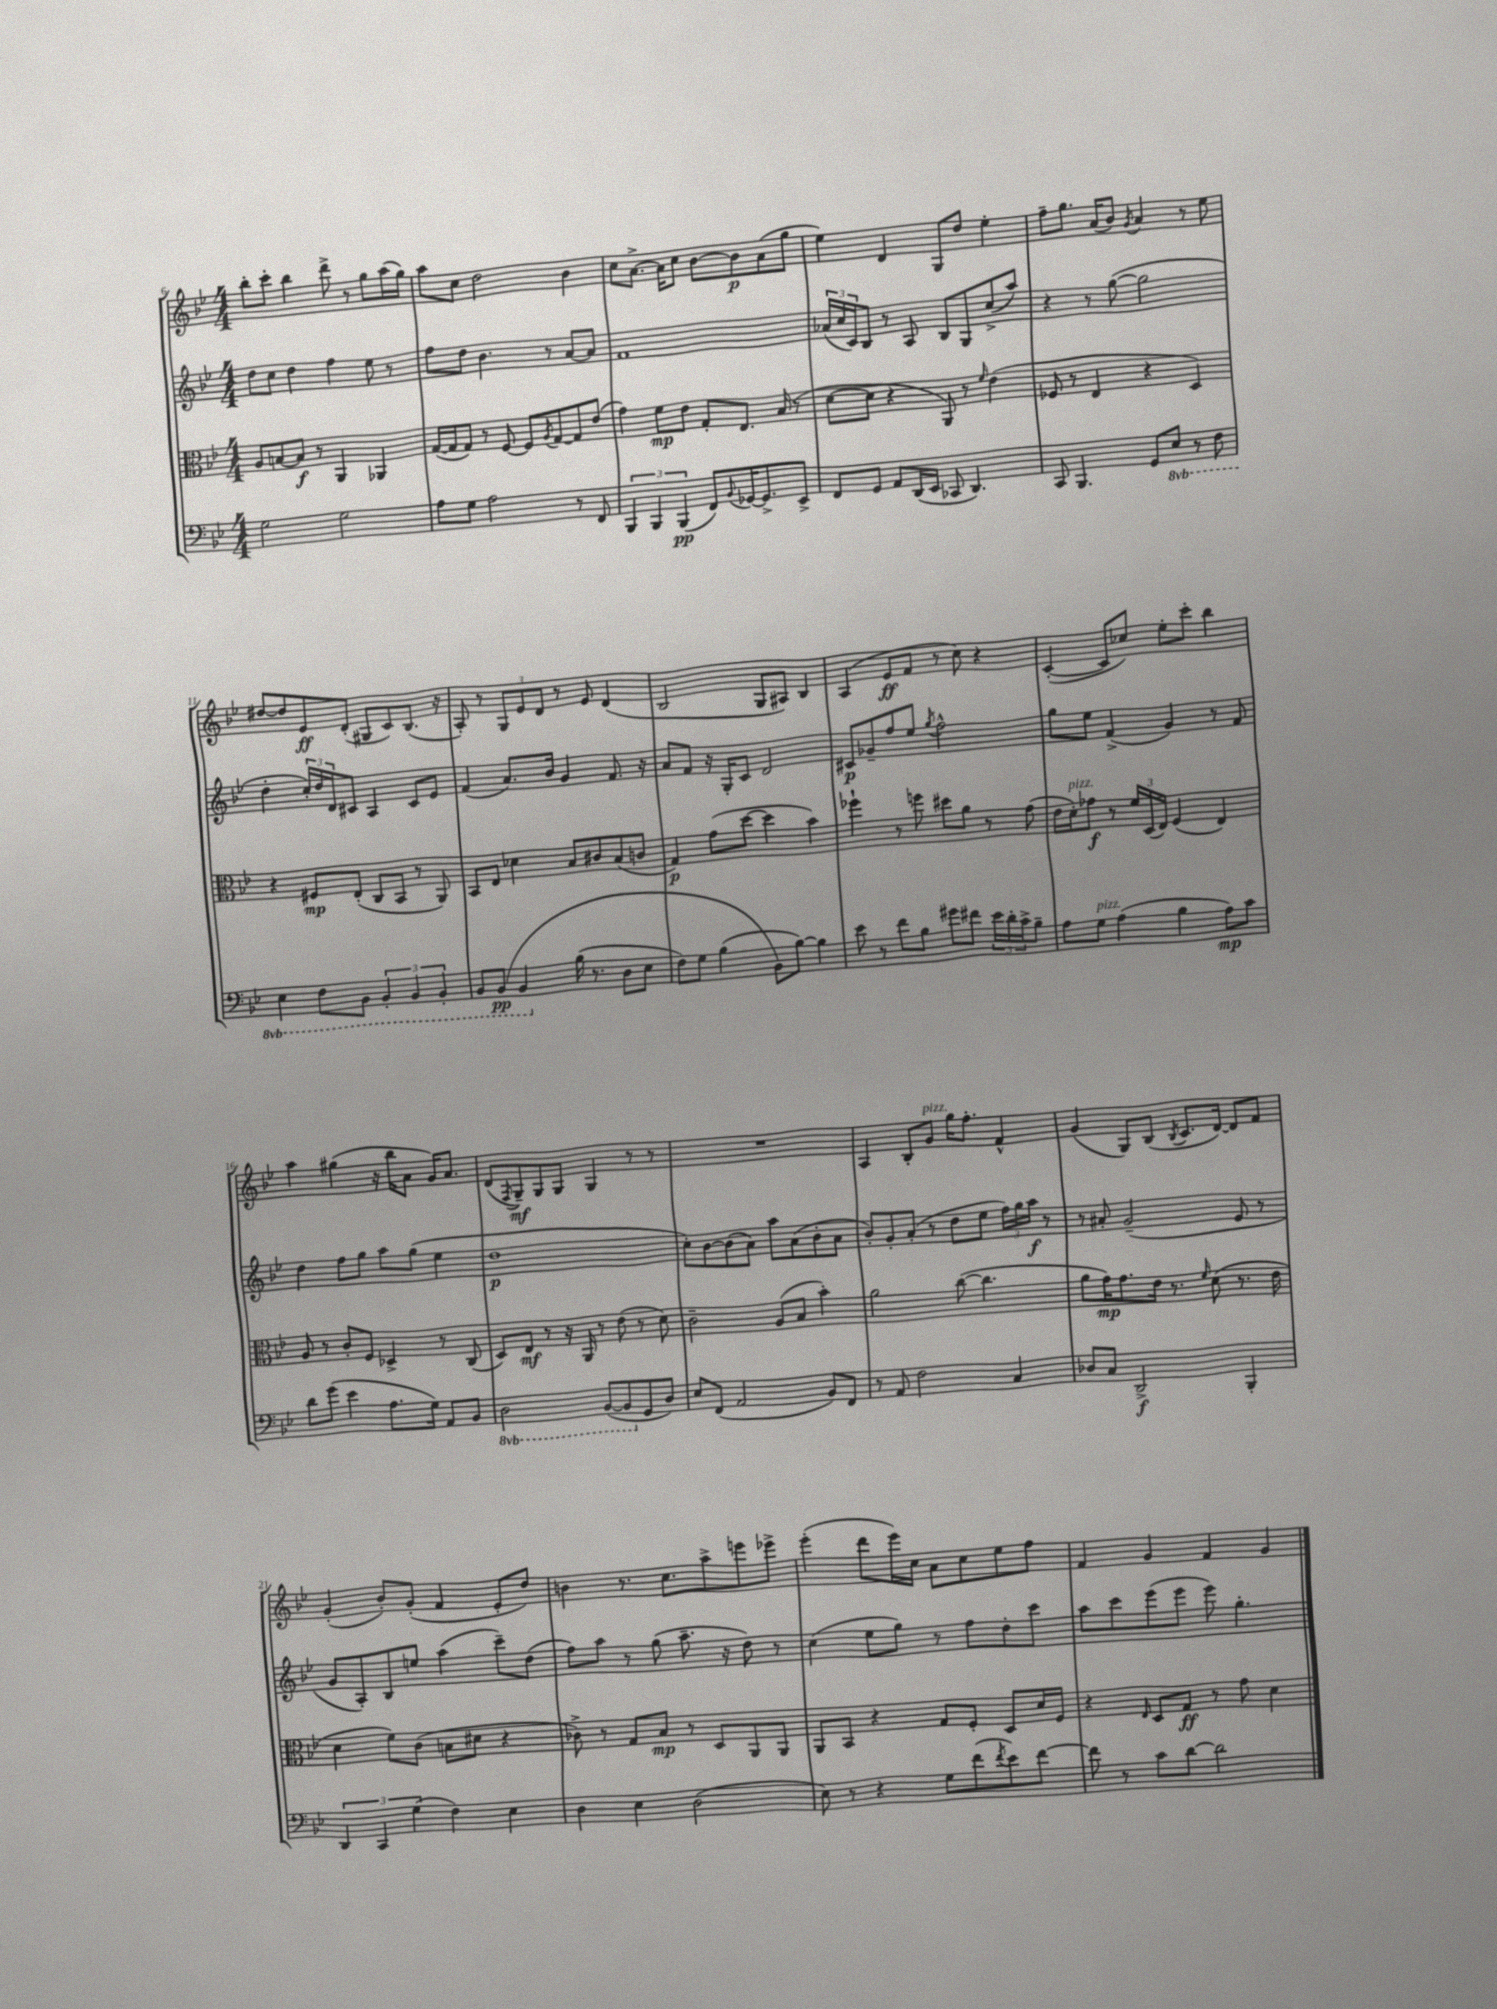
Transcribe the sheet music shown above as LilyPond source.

<<
\new StaffGroup <<
\new Staff = "s0" {
    \clef treble \key bes \major \numericTimeSignature \time 4/4
    bes''8-. c'''8-. bes''4 d'''8-> r8 g''8 a''16( g''16) |
    a''8 c''8 d''2 bes'4 |
    c''8 a'8.~-> a'16 c''8 bes'8~ bes'8\p a'8( g''8 |
    ees''4) d'4 g8 d''8 ees''4-. |
    f''8-- g''8. a'16( bes'8) \acciaccatura { g'8 } a'4 r8 ees''8 |
    dis''8~ dis''8 ees'8\ff d'8-.( gis8 c'8) bes8.( r16 |
    a8-.) r8 \tuplet 3/2 { g8 ees'8 d'8 } r8 ees'8 d'4( |
    bes2 g8 ais8) bes4 |
    a4( ees'8\ff f'8 r8 c''8) r4 |
    c'4~-.( c'8 ces''8) ees''8-. c'''8-. bes''4 |
    a''4 gis''4( r16 bes''16 a'8 g'16) a'8. |
    d'8( \acciaccatura { f8 } g8--\mf) g8 g8 g4 r8 r8 |
    R1 |
    a4 bes8-. g'8^\markup { \italic "pizz." } g''16 f''8.-. f'4-^ |
    g'4( g8) bes8( \acciaccatura { bes8 } c'8. d'16~) d'8 f'8 |
    g'4-.( bes'8-.) g'8-.( f'4 ees'8-. d''8) |
    b'4 r8. c''8. a''8-> e'''8 ees'''8-> |
    ees'''4-.( d'''8 ees'''16) c''16 a'8 c''8 ees''8 f''8 |
    f'4 g'4 f'4 g'4 \bar "|." |
}
\new Staff = "s1" {
    \clef treble \key bes \major \numericTimeSignature \time 4/4
    d''8 c''8 d''4 f''4 ees''8 r8 |
    f''8 d''8 bes'4. r8 a'8~ a'8 |
    f'1 |
    \tuplet 3/2 { aes'16( c''16 c'16) } bes8 r8 a8 bes8 g8 c''8->( a''8) |
    r4 r8 g''8~( g''2 |
    d''4-. \tuplet 3/2 { c''16-.) d''16 d'16 } cis'8 a4 cis'8 ees'8 |
    f'4( a'8.) bes'16 g'4 f'8. r16 |
    a'8 f'8 r16 g16-. c'8 d'2 |
    cis'8\p ges'8-- f''8 ees''8 \acciaccatura { g''8 } f''2-^ |
    g''8 ees''8 f'4->( g'4) r8 f'8 |
    d''4 f''8 g''8 a''8 g''8( ees''4 |
    d''1\p |
    c''8-.) bes'8~ bes'8( a'8) a''8 a'8( bes'8-. a'8 |
    bes'8-.) g'8-. a'8-.( r8 d''8 ees''8 \tuplet 3/2 { f''16) g''16 a''16\f } r8 |
    r8 ais'8-. g'2--( ees'8 r8 |
    g'8 a8-.) bes8 e''8 a''4( c'''8--) d''8( |
    f''8) a''8 r8 g''8( a''8.-- r16 d''8) r8 |
    c''4( ees''8 g''8) r8 f''8 d''8-. c'''8 |
    a''8 c'''8 ees'''8( ees'''8 ees'''8) g''4.-. \bar "|." |
}
\new Staff = "s2" {
    \clef alto \key bes \major \numericTimeSignature \time 4/4
    a8 b8~ b8\f r8 a,4 aes,4 |
    g16~( g16 g8) r8 f8~ f8 \acciaccatura { a8 } g8~ g8 ees'8( |
    g'4) f'8\mp ees'8 g8-. ees8. bes16( r8 |
    d'8~ d'8 r4 a,8) r8 \grace { f'16 } ees'4( |
    fes8 r8 ees4 r4 d4) |
    r4 fis8\mp ees8-.( c8 bes,8 r8 a,8) |
    bes,8 ees8 des'4 bes8 cis'8 bes8( c'8 |
    g4\p) g'8( d''8~ d''4 bes'4) |
    fes''4-! r8 f''8 dis''8 a'8 r8 g'8( |
    ees'16 d'16-.^\markup { \italic "pizz." }) ges'8\f r8 \tuplet 3/2 { f'16 d16( ees16) } f4( ees4) |
    a8 r8 c'8-. f8 des4-> r8 c8( |
    d8) ees8\mf r8 r16 a,16 r8 ees'8( r8 d'8) |
    c'2-- a8( bes8 bes'4-.) |
    a'2 c''8~( c''4. |
    a'8 g'16\mp) g'8. ees'16 r8. \grace { f'16 } d'8( r8. ees'16 |
    d'4 f'8) c'8( b8 dis'8 r4 |
    ces'8->) r8 g8 bes8\mp r8 d8 a,8 a,8 |
    a,8 bes,8 r4 g8 f8-. d8 d'16 f16 |
    r4 \grace { ees16 } d8 g8\ff r8 g'8 d'4 \bar "|." |
}
\new Staff = "s3" {
    \clef bass \key bes \major \numericTimeSignature \time 4/4 \set Staff.ottavationMarkups = #ottavation-simple-ordinals
    g2 g2 |
    a8 g8 a2 r8 f,8 |
    \tuplet 3/2 { bes,,4 bes,,4 bes,,4\pp( } f,8) \appoggiatura { bes,8 } ges,16~ ges,8.-> ees,8-> |
    f,8 g,8 a,8 d,16( ees,16 ces,8 d,4.) |
    c,8 bes,,4. g,8 \ottava #-1 ees,8 r8 f,8 |
    ees,4 f,8 bes,,8 \tuplet 3/2 { bes,,4-. bes,,4 bes,,4-. } |
    bes,,8 bes,,8\pp\( bes,,4 \ottava #0 bes16( r8. d8 ees8 |
    f8) g8 bes4( bes,8\) bes8~) bes4 |
    ees'8 r8 f'8 bes8 gis'8 fis'8 \tuplet 3/2 { ees'16 d'16-. c'16-> } bes8-- |
    a8 g8^\markup { \italic "pizz." } a4( bes4 a8\mp) c'8 |
    d'8 g'8( ees'4 a8. g16) a,8 bes,8 |
    \ottava #-1 d,2 bes,,8~( bes,,8 \ottava #0 g,8 d8) |
    ees8 f,8( a,2 bes,8) f,8 |
    r8 a,8 f2 c4 |
    des8 c8 d,2->\f bes,,4-. |
    \tuplet 3/2 { d,4 c,4 g4( } f4) ees4 |
    d4 ees4 d2( |
    ees8) r8 r4 g8 f'8( \acciaccatura { f'8 } ees'8) f'8~ |
    f'8 r8 c'8 d'8~ d'2 \bar "|." |
}
>>
>>
\layout { \context { \Score currentBarNumber = #6 } }
